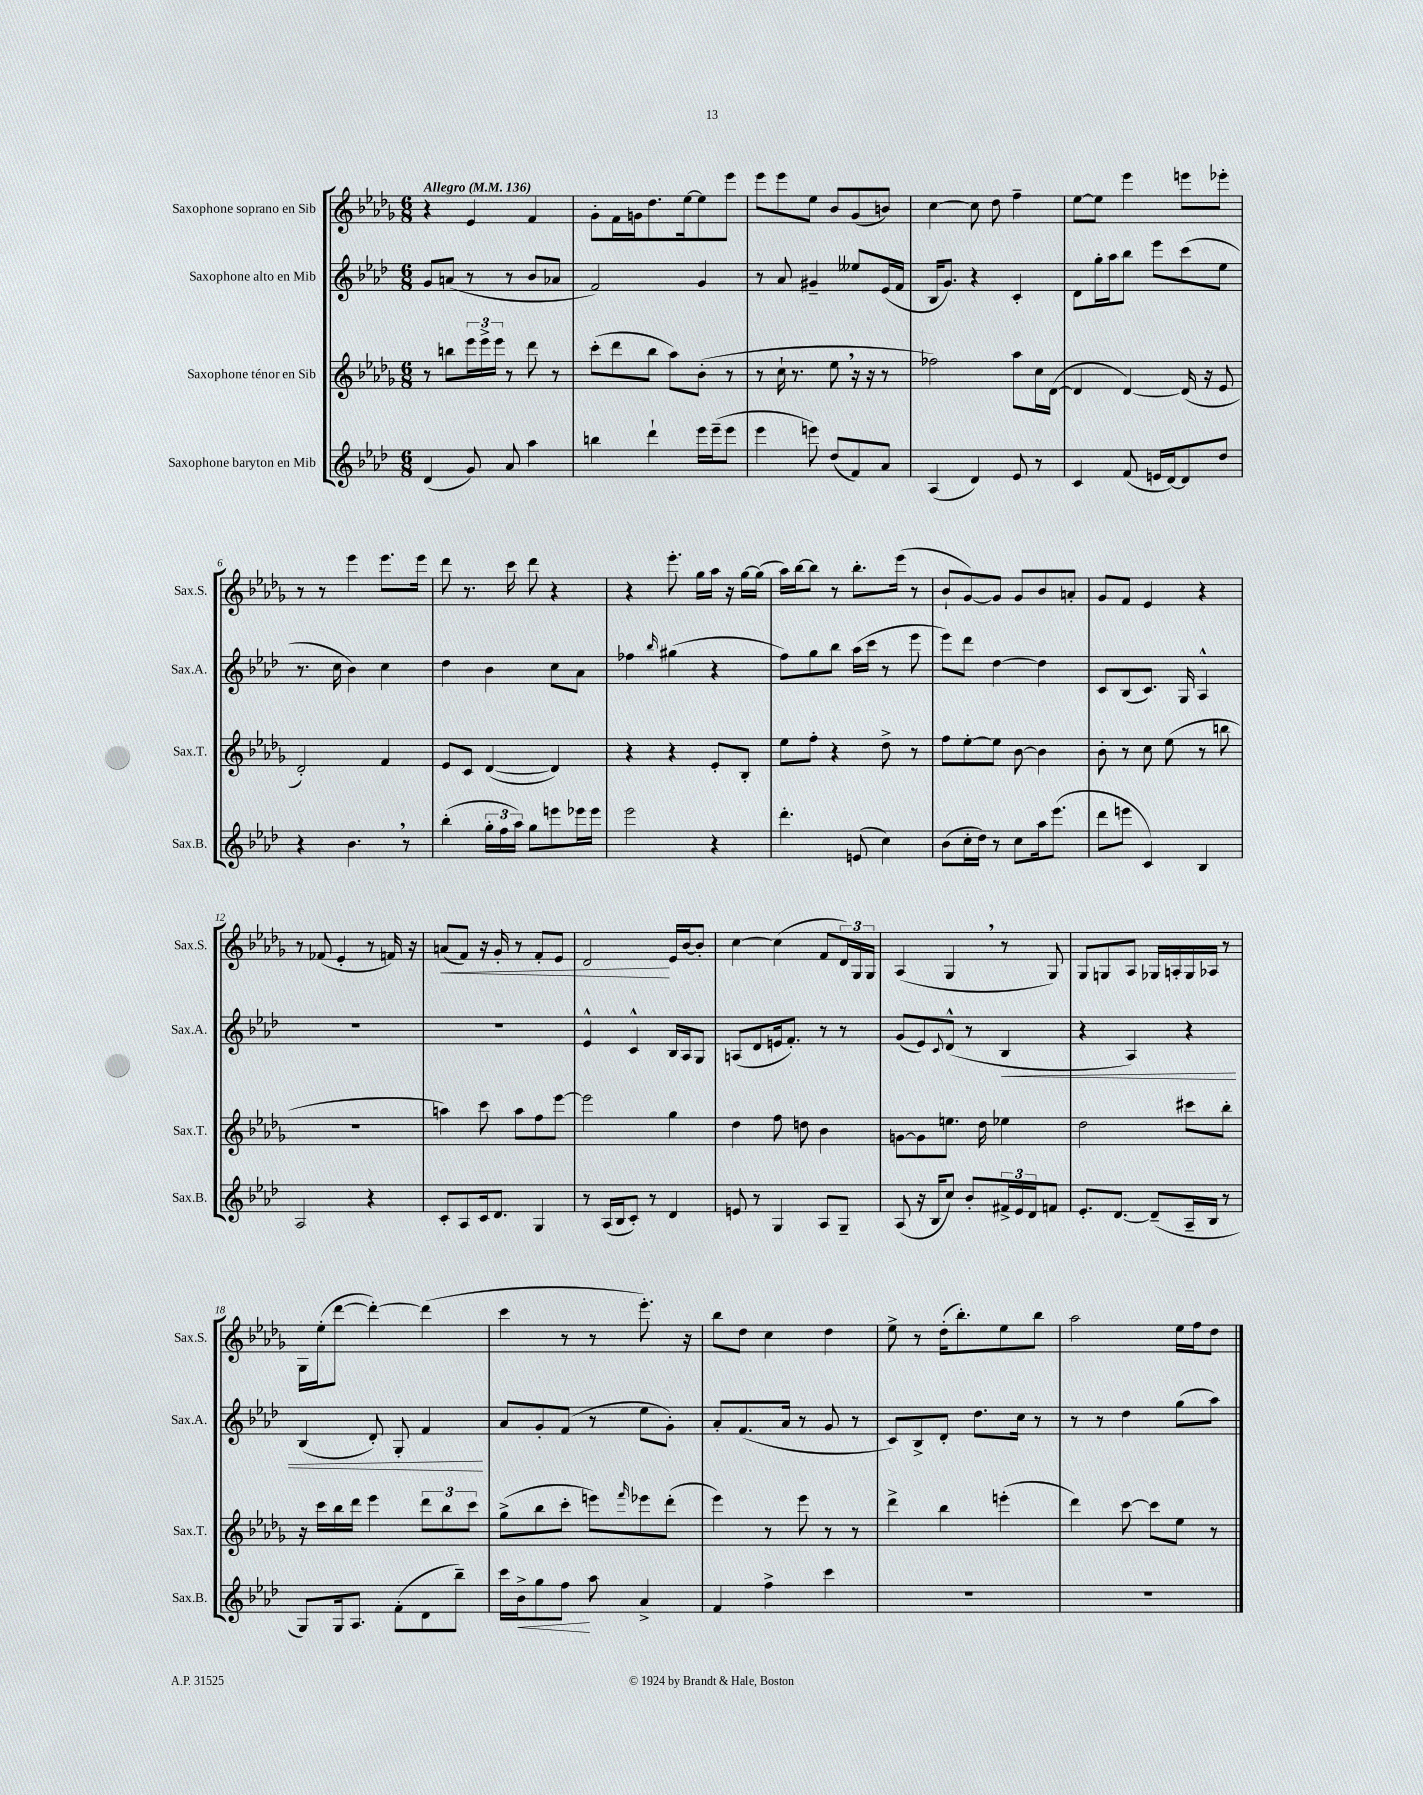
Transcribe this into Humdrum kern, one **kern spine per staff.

**kern	**kern	**kern	**kern
*staff4	*staff3	*staff2	*staff1
*clefG2	*clefG2	*clefG2	*clefG2
*k[b-e-a-d-]	*k[b-e-a-d-g-]	*k[b-e-a-d-]	*k[b-e-a-d-g-]
*M6/8	*M6/8	*M6/8	*M6/8
*MM136	*MM136	*MM136	*MM136
(4d-	8r	8g	4r
.	8bb	(8a	.
8g)	24eee-	8r	4e-
.	24eee-^	.	.
.	24eee-	.	.
8a-	8r	8r	.
4aa-	8ddd-	8b-	4f
.	8r	8a-	.
=	=	=	=
4bb	(8ccc'	2f)	8g-'
.	8ddd-	.	16f
.	.	.	16g
4ddd-`	8bb-	.	8.dd-
.	8aa-)	.	.
.	.	.	[16ee-
16eee-	(8b-'	4g	8ee-]
(16eee-~	.	.	.
8eee-	8r	.	8eee-
=	=	=	=
4eee-	8r	8r	8eee-
.	16cc`	8a-	8eee-
.	8.r	.	.
8eee)	.	4g#~	8ee-
(8dd-	8ee-	.	8b-
8f)	16r	8ee--	(8g-
.	16r	.	.
8a-	8r	(16e-	8b)
.	.	16f	.
=	=	=	=
(4A-	2ff-)	16B-	[4cc
.	.	8.g)	.
4d-)	.	4r	8cc]
.	.	.	8dd-
8e-	8aa-	4c'	4ff~
8r	16cc	.	.
.	([16d-	.	.
=	=	=	=
4c	4d-]	8d-	[8ee-
.	.	16gg'	8ee-]
.	.	16aa-	.
(8f	[4d-)	8bb-	4eee-
16e	.	8eee-	.
[16d-)	.	.	.
8d-]	(16d-]	(8ccc	8eee
.	16r	.	.
8dd-	8e-	8ee-	8eee-'
=	=	=	=
4r	2d-')	8.r	8r
.	.	.	8r
.	.	16cc	.
4.b-	.	4b-)	4eee-
.	4f	4cc	8.eee-
8r	.	.	.
.	.	.	16eee-
=	=	=	=
(4bb-'	8e-	4dd-	8ddd-
.	8c	.	8.r
24gg'	([4d-	4b-	.
24ff	.	.	.
.	.	.	16ccc
24aa-)	.	.	.
8gg	.	.	8ddd-
8eee	4d-])	8cc	4r
16eee-	.	8a-	.
16eee-	.	.	.
=	=	=	=
2eee-	4r	4ff-	4r
.	.	16qqbb-	.
.	4r	(4gg#	8.eee-'
.	.	.	16gg-
4r	8e-'	4r	16aa-
.	.	.	16r
.	8B-'	.	[16gg-
.	.	.	(16gg-]
=	=	=	=
4.ddd-'	8ee-	8ff)	16aa-)
.	.	.	[16bb-
.	8ff'	8gg	8bb-]
.	4r	8bb-	8r
(8e	.	(16aa-	8.bb-'
.	.	16ccc	.
4cc)	8dd-^	8r	.
.	.	.	(16eee-
.	8r	8eee-	8r
=	=	=	=
(8b-	8ff	8eee-)	8b-`
16cc'	[8ee-'	8ddd-	[8g-)
16dd-)	.	.	.
8r	8ee-]	[4dd-	8g-]
8cc	[8b-	.	8g-
16aa-	4b-]	4dd-]	8b-
(8.eee-	.	.	.
.	.	.	8a'
=	=	=	=
8ddd-	8b-'	8c	8g-
8eee	8r	(8B-	8f
4c)	8cc	8.c)	4e-
.	(8ee-	.	.
.	.	16G	.
4B-	8r	4A-^^	4r
.	8bb	.	.
=	=	=	=
2A-	2.r	2.r	8r
.	.	.	(8f-
.	.	.	4e-'
4r	.	.	8r
.	.	.	16f)
.	.	.	16r
=	=	=	=
8c'	4aa)	2.r	(8a
8A-	.	.	8f)
16c	8ccc	.	16r
8.d-	.	.	16g-'
.	8aa	.	8r
4G	8ff	.	8f'
.	[8eee-	.	8e-
=	=	=	=
8r	2eee-]	4e-^^	2d-
(16A-	.	.	.
16B-	.	.	.
8c')	.	4c^^	.
8r	.	.	.
4d-	4gg-	16B-	16e-
.	.	16A-	[16b-
.	.	8G	8b-']
=	=	=	=
8e	4dd-	(8A	[4cc
8r	.	8d-	.
4G	8ff	16e	(4cc]
.	.	8.f')	.
.	8dd	.	.
8A-	4b-	8r	8f
8G~	.	8r	24d-)
.	.	.	24G-
.	.	.	24G-
=	=	=	=
(8A-	[8g	(8g	(4A-
16r	8g]	8e-)	.
16B-	.	.	.
.	.	8qqc	.
8cc)	8.ee	(8d-^^	4G-
8b-'	.	8r	.
.	16dd-	.	.
24f#^	4ee-	4B-	8r
24e-	.	.	.
24d-	.	.	.
8f	.	.	8G-)
=	=	=	=
8.e-'	2dd-	4r	8G-
.	.	.	8G
[8.d-	.	.	.
.	.	4A-)	8A-
(8d-~]	.	.	16G-
.	.	.	16A'
16A-~	8ccc#	4r	16G-
16B-	.	.	16A-
8r	8bb-'	.	8r
=	=	=	=
8G)	16r	(4B-	16G-
.	16ccc	.	(16ee-'
16G	16bb-	.	[8ddd-
8.A-	16ddd-	.	.
.	4eee-	8d-')	4ddd-'_)
(8f'	.	8G'	.
8d-	12ddd-	4f	(4ddd-]
.	12bb-	.	.
8bb-~)	.	.	.
.	12ccc	.	.
=	=	=	=
16ccc	(8gg-^	8a-	4ccc
16b-^	.	.	.
8gg	8bb-	8g'	.
8ff	8ccc'	(8f	8r
8aa-	8eee)	8r	8r
.	16qqfff	.	.
4a-^	8eee-	8ee-	8.eee-')
.	(8ddd-'	8g')	.
.	.	.	16r
=	=	=	=
4f	4eee-)	8a-'	8bb-
.	.	(8.f	8dd-
4ff^	8r	.	4cc
.	.	16a-	.
.	8eee-	8r	.
4ccc	8r	8g	4dd-
.	8r	8r	.
=	=	=	=
2.r	4ddd-^	8c)	8ee-^
.	.	8B-^	8r
.	4bb-	8d-'	(16dd-'
.	.	.	8.bb-')
.	.	8.dd-	.
.	(4eee'	.	8ee-
.	.	16cc	.
.	.	8r	8bb-
=	=	=	=
2.r	4ddd-)	8r	2aa-
.	.	8r	.
.	[8ccc	4dd-	.
.	8ccc]	.	.
.	8ee-	(8gg	16ee-
.	.	.	16ff
.	8r	8aa-)	8dd-
==	==	==	==
*-	*-	*-	*-
